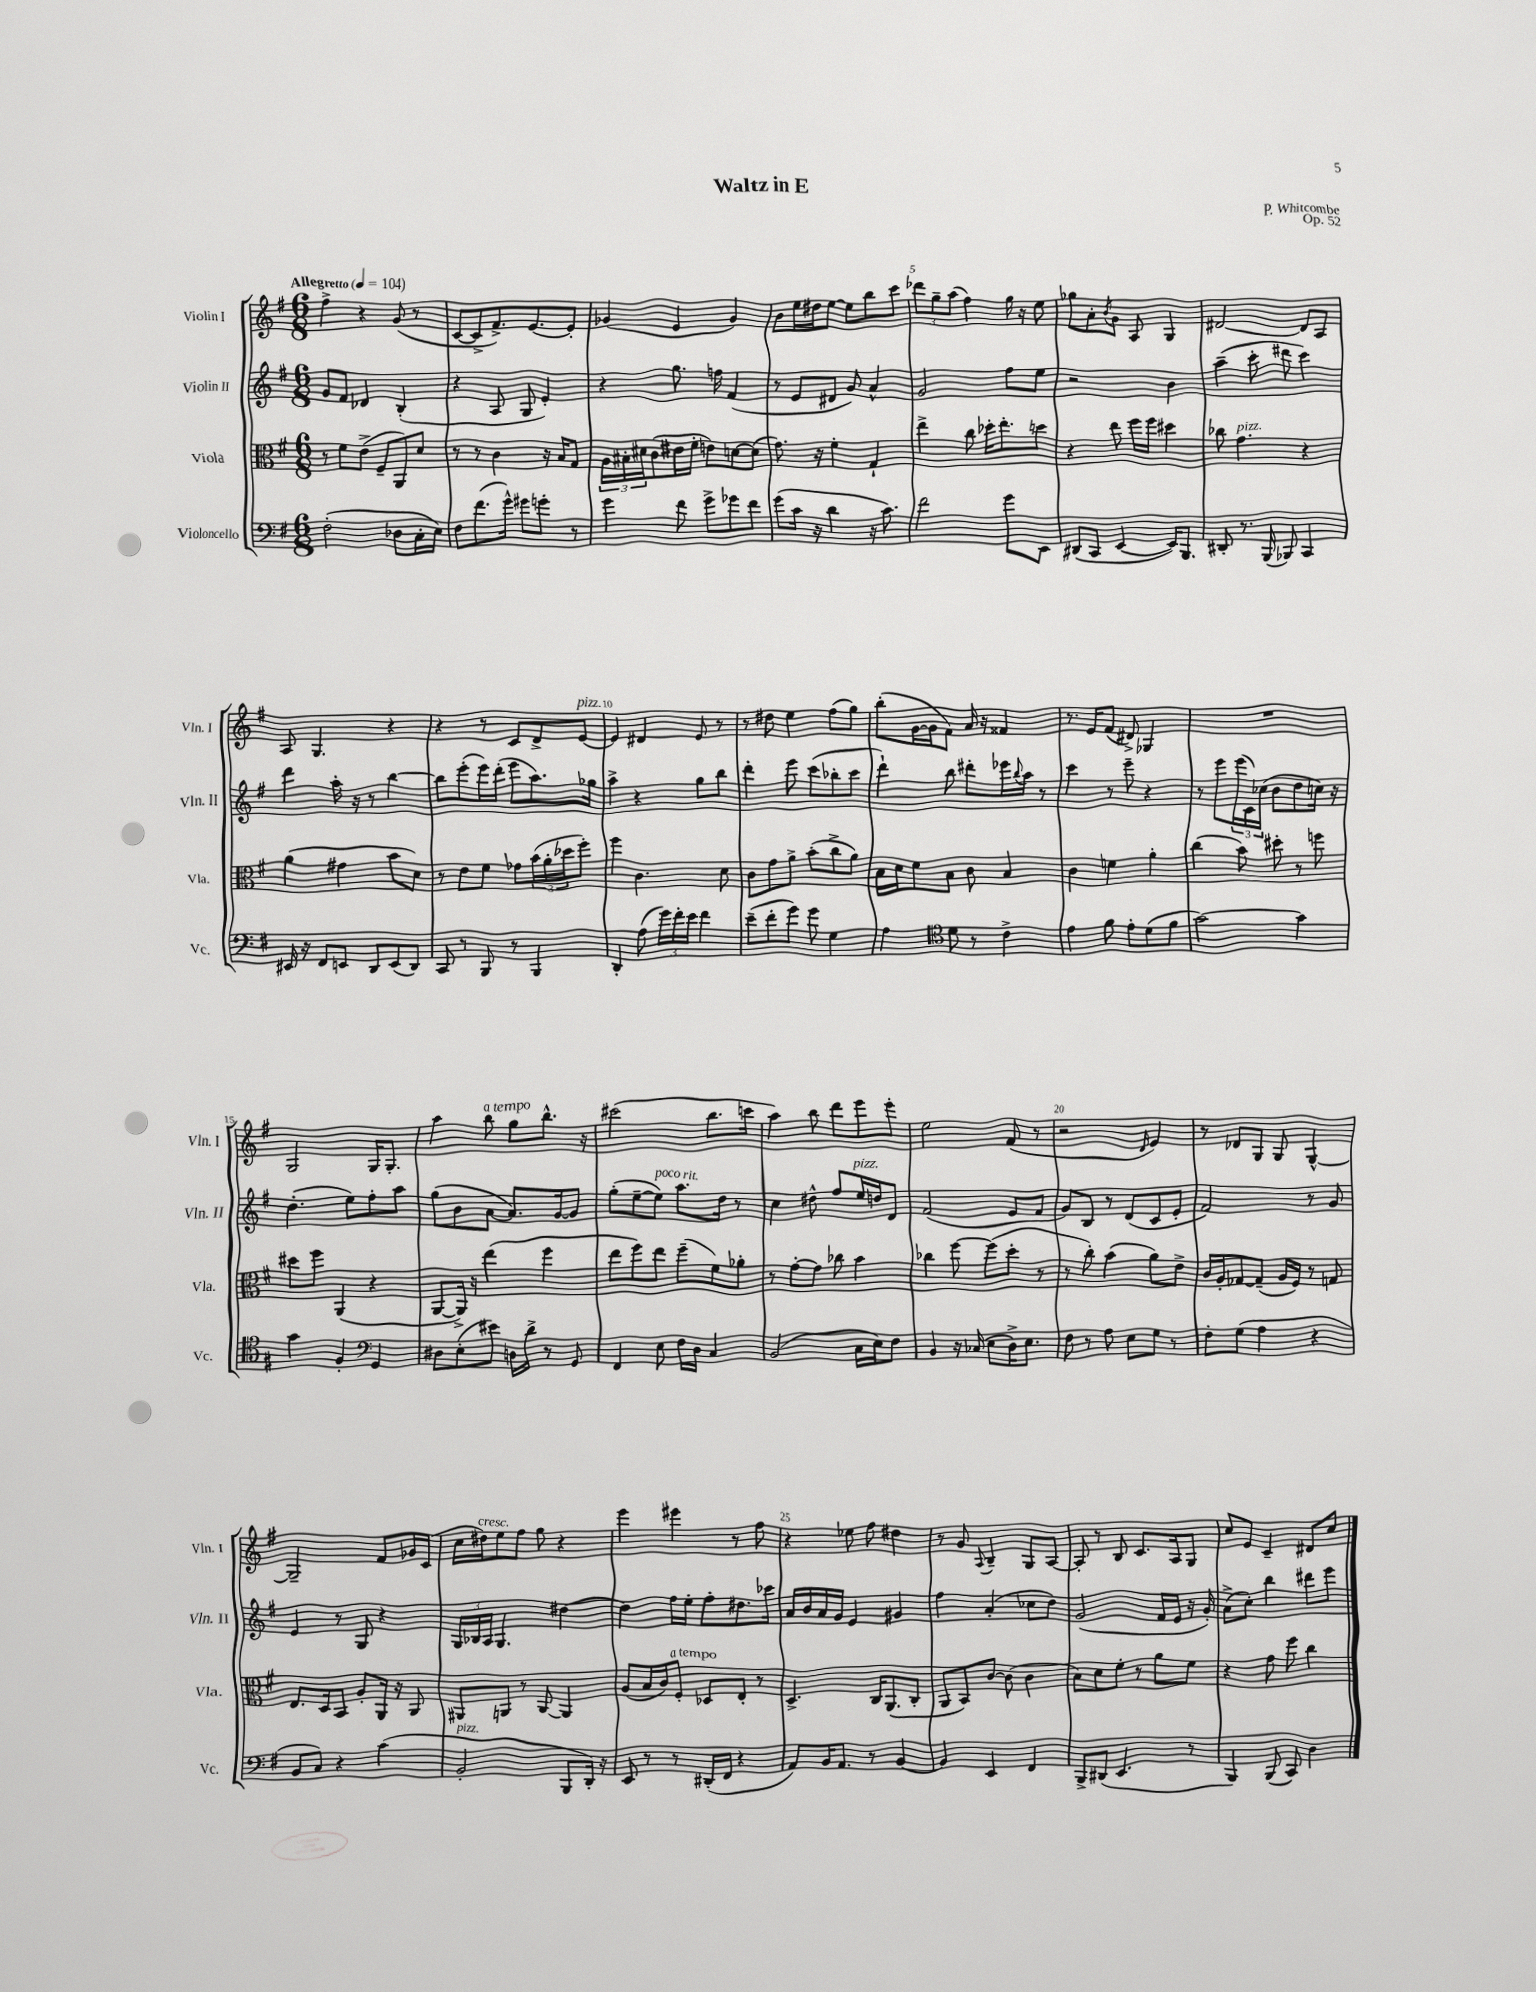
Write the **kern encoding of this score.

**kern	**kern	**kern	**kern
*staff4	*staff3	*staff2	*staff1
*clefF4	*clefC3	*clefG2	*clefG2
*k[f#]	*k[f#]	*k[f#]	*k[f#]
*M6/8	*M6/8	*M6/8	*M6/8
*MM104	*MM104	*MM104	*MM104
(2F#'	8r	8g	4ff#^
.	8f#	8f#	.
.	(8e^	4d-	4r
.	8F#~	.	.
8D-	8AA)	(4B'	(8g
16C'	8d	.	8r
16E)	.	.	.
=	=	=	=
8F#	8r	4r	[8c
(8.f#	8r	.	8c^]
.	4c	8A	8.f#^)
16g^^)	.	.	.
8g#	.	8G	.
.	.	.	[8.e
8g'	16r	4e')	.
.	16B	.	.
8r	8G	.	8e']
=	=	=	=
4g	24A	4r	(4g-
.	24B#'	.	.
.	24d#	.	.
.	(8c	.	.
8f#	16e#	8.gg	4e
.	16f#'	.	.
8g^	8e)	.	.
.	.	16ff	.
8g-	[8d	(4f#	4g-)
8f#	(8d]	.	.
=	=	=	=
(8g	8.g)	8r	8b
16c	.	8e	16ee
16r	16r	.	16dd#
4d	4f#'	8d#	[8ee
.	.	8g)	8ee]
16r	4G`	4a^^	8bb
8.c)	.	.	.
.	.	.	8ccc
=	=	=	=
2f#	4ee^	2g	12ddd-
.	.	.	12gg~
.	.	.	(12aa
.	8cc	.	4ff#)
.	16dd-'	.	.
.	8.ee'	.	.
8g	.	8ff#	16gg
.	.	.	16r
8EE	8dd	8ee	8ee
=	=	=	=
(8DD#	4r	2r	8gg-
8CC	.	.	8a'
.	.	.	8qb
[4EE	8ee	.	8g
.	16ff#	.	8A
.	16ff#	.	.
16EE])	4dd#	4b	4G
8.BBB	.	.	.
=	=	=	=
8DD#'	8cc-	(4aa~	[2d#
8.r	4.g	.	.
.	.	8ccc'	.
(16BBB	.	.	.
8BBB-)	.	8ddd#	.
4CC	4r	4ccc)	8d#]
.	.	.	8A
=	=	=	=
16EE#	(4a	4ddd	8A
16r	.	.	.
8FF#	.	.	4.G
8EE	4g#	16aa'	.
.	.	16r	.
8DD	.	8r	.
(8EE	8b	[4bb	4r
8DD)	8d)	.	.
=	=	=	=
8CC	8r	8bb]	4r
8r	8e	(8eee'	.
8BBB	8f#	16eee)	8r
.	.	(16ddd'	.
8r	8g-	8eee	8c
4BBB	(24b	8.aa)	8d^
.	24a'	.	.
.	24dd-	.	.
.	8ff#')	.	[8e
.	.	16gg-	.
=	=	=	=
4DD'	4ff#	4aa^	4e]
(8A	4.c	4r	4d#
24g)	.	.	.
24f#'	.	.	.
24e	.	.	.
4f#	.	8gg	8e
.	8d	8bb	8r
=	=	=	=
(8e~	8c	4ddd'	8r
8f#'	8g	.	8dd#
8g)	8a^	8eee	4ee
8g	(8b'	(8ccc	.
4G	8cc^	8bb-'	(8ff#
.	8a)	8ccc	8gg)
=	=	=	=
4A	16B	4ddd`)	(8bb'
.	16d	.	.
.	8f#	.	[16g
.	.	.	16g]
*clefC4	*	*	*
8d	8B	8bb	8f#)
8r	8c	8ddd#'	16a
.	.	.	16r
4c^	4B	16eee-	4f##
.	.	8qqbb	.
.	.	16aa	.
.	.	8r	.
=	=	=	=
4e	4c	4ccc	8.r
.	.	.	16e
8f#	4f	8r	(8f#
8e'	.	8eee~	8d#^)
(8d	4a'	4r	4G-
8f#	.	.	.
=	=	=	=
[2g)	(4cc	8r	2.r
.	.	8eee	.
.	8b)	(24eee	.
.	.	24c)	.
.	.	(24cc-	.
.	8dd#'	8b	.
4g]	8r	8dd	.
.	8ff	16cc)	.
.	.	16r	.
=	=	=	=
4g	8dd#	(4.dd'	2G
.	8ff#	.	.
4F#'	(4AA	.	.
.	.	8ee)	.
*clefF4	*	*	*
4GG	4r	8ff#'	16G
.	.	.	8.G'
.	.	8aa	.
=	=	=	=
8D#	[8AA	(8gg	4aa
(8E'	16AA^])	8b	.
.	16r	.	.
8e#)	(4ee	[8a	8bb
16D	.	8.a])	8gg
16d^	.	.	.
8r	4ff#	.	8.bb^^
.	.	[16g	.
8GG	.	8g]	.
.	.	.	16r
=	=	=	=
4FF#	8ee	(8gg'	(2ccc#
.	8ff#)	[8ee~	.
8E	8ee	8ee])	.
16F#	(8ff#~	8.aa	.
16D	.	.	.
4C	8f#)	.	8.bb
.	.	16dd	.
.	8a-'	8r	.
.	.	.	16ccc
=	=	=	=
(2BB	8r	4cc	4aa)
.	[8g'	.	.
.	8g]	8dd#^^	8bb
.	8cc-	8ff#	8ddd
16C	4b	16ee	8eee
16E)	.	16dd	.
8F#	.	8d	8eee'
=	=	=	=
4BB	4cc-	(2f#	2ee
16r	[8ff#	.	.
(16C-	.	.	.
8E	(8ff#]	.	.
16D^)	8dd'	8e	(8f#
8.E	.	.	.
.	8r	8f#	8r
=	=	=	=
8F#	8r	8g)	2r
8r	8cc')	8B	.
8A	(4b	8r	.
8E	.	(8d	.
.	.	.	16qqd
8G	8a)	8c	4e)
8r	8e^	8e'	.
=	=	=	=
8F#'	16c	2f#)	8r
.	16A'	.	.
(8G	[8G-	.	8d-
4A	(8G-~]	.	8G
.	16A	.	8G
.	16F#)	.	.
4r	8r	8r	[4G^^
.	8G	8g	.
=	=	=	=
8BB	8.E	4e	2G~]
8C)	.	.	.
.	16D	.	.
4r	8BB	8r	.
.	8A'	8G	.
(4c	16AA	4r	8f#
.	16r	.	.
.	8AA	.	16g-
.	.	.	(16c
=	=	=	=
2BB'	8AA#	24G	16cc
.	.	24B-	.
.	.	.	16dd#)
.	.	24A	.
.	8AA	4.G	8ee
.	8r	.	8ff#
.	[8AA	.	8gg
8BBB	4AA]	[4dd#	4r
16DD')	.	.	.
16r	.	.	.
=	=	=	=
8EE	(8A	4dd#]	4eee
8r	16B	.	.
.	16c)	.	.
8r	8F#'	16ff#	4eee#
.	.	16ee'	.
(16DD#'	8D-	8ff#'	.
16FF#	.	.	.
4r	8E'	8.dd#	8r
.	8r	.	8ff#
.	.	16ccc-	.
=	=	=	=
8AA)	4.D^	16a	4r
.	.	16b	.
16BB	.	16a	.
8.AA	.	16g	.
.	.	4e	8ee-
8r	16C	.	8ff#
.	(8.AA	.	.
[4BB	.	4g#	4dd#
.	8C'	.	.
=	=	=	=
4BB]	8AA	4ff#	8r
.	8BB)	.	8g
.	.	.	8qqA
4EE	[8c	(4a'	4B~
.	(8c]	.	.
4FF#	4c	8cc-	8G
.	.	8dd)	[8A
=	=	=	=
8BBB^	8B)	(2g	8A']
(8DD#	8d	.	8r
4.EE	8f#'	.	8B
.	8r	.	8.c
.	8a	16f#	.
.	.	16e	16A
8r	8f#	16r	8G
.	.	16g')	.
=	=	=	=
4BBB)	4r	(8a^	8cc
.	.	8cc')	8e
(8BBB	8g	4bb	4c~
8CC)	8ff#	.	.
4D	4cc	8ddd#	8d#
.	.	8eee	8cc
==	==	==	==
*-	*-	*-	*-
